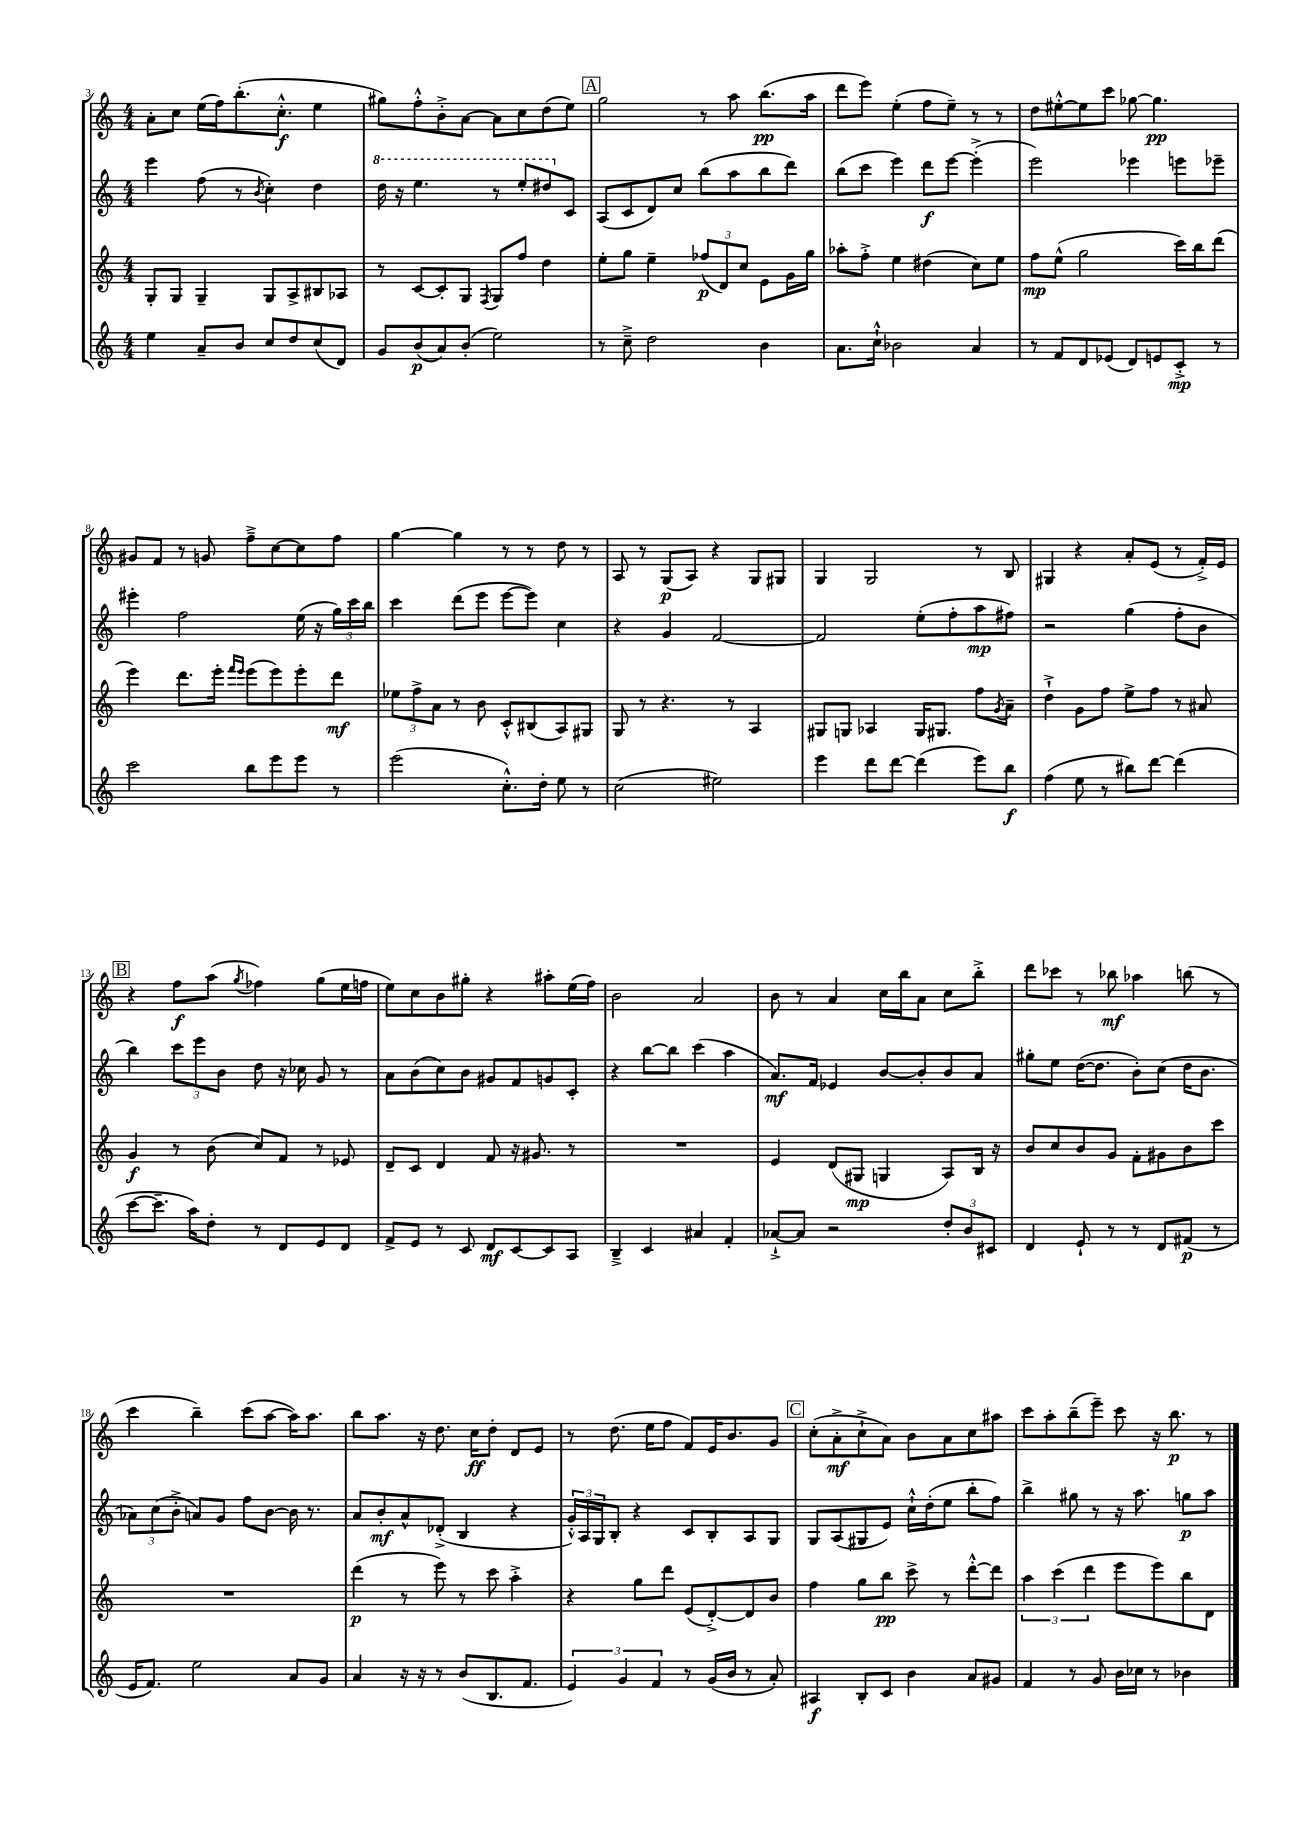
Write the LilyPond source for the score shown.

<<
\new StaffGroup <<
\new Staff = "s0" {
    \clef treble \key c \major \numericTimeSignature \time 4/4
    a'8-. c''8 e''16( f''16) b''8.-.( c''8.-.-^\f e''4 |
    gis''8) f''8-.-^ b'8-.-> a'8~ a'8 c''8 d''8( e''8) |
    \mark \markup { \box "A" } g''2 r8 a''8 b''8.\pp( a''16 |
    d'''8 e'''8) e''4-.( f''8 e''8--) r8 r8 |
    d''8 eis''8~-.-^ eis''8 c'''8 ges''8~ ges''4.\pp |
    gis'8 f'8 r8 g'8 f''8---> c''8~ c''8 f''8 |
    g''4~ g''4 r8 r8 d''8 r8 |
    a8 r8 g8\p( a8) r4 g8 gis8 |
    g4 g2 r8 b8 |
    gis4 r4 a'8-. e'8( r8 f'16-.->) e'16 |
    \mark \markup { \box "B" } r4 f''8\f a''8( \acciaccatura { g''8 } fes''4) g''8( e''16 f''16 |
    e''8) c''8 b'8 gis''8-. r4 ais''8-. e''16( f''16) |
    b'2 a'2 |
    b'8 r8 a'4 c''16 b''16 a'8 c''8 b''8-.-> |
    d'''8 ces'''8 r8 bes''8\mf aes''4 b''8( r8 |
    c'''4 b''4--) c'''8( a''8~ a''16) a''8. |
    b''8 a''8. r16 d''8. c''16\ff d''8-. d'8 e'8 |
    r8 d''8.( e''16 f''8 f'8) e'16 b'8. g'8 |
    \mark \markup { \box "C" } c''8-.( a'8-.->\mf c''8-!-> a'8) b'8 a'8 c''8 ais''8 |
    c'''8 a''8-. b''8--( e'''8--) c'''8 r16 b''8.\p r8 \bar "|." |
}
\new Staff = "s1" {
    \clef treble \key c \major \numericTimeSignature \time 4/4
    e'''4 f''8( r8 \acciaccatura { b'8 } c''4-.) d''4 |
    \ottava #1 d'''16 r16 e'''4. r8 e'''8-. dis'''8 \ottava #0 c'8 |
    \mark \markup { \box "A" } a8( c'8 d'8) c''8 b''8( a''8 b''8 d'''8) |
    b''8( c'''8 e'''4) d'''8\f e'''8~ e'''4-.->( |
    e'''2) ees'''4 e'''8 ees'''8-- |
    eis'''4-. f''2 e''16( r16 \tuplet 3/2 { g''16) c'''16 b''16 } |
    c'''4 d'''8( e'''8 e'''8~ e'''8) c''4 |
    r4 g'4 f'2~ |
    f'2 e''8-.( f''8-. a''8\mp fis''8) |
    r2 g''4( f''8-. b'8 |
    \mark \markup { \box "B" } b''4) \tuplet 3/2 { c'''8 e'''8 b'8 } d''8 r16 ces''16 g'8 r8 |
    a'8 b'8( c''8) b'8 gis'8 f'8 g'8 c'8-. |
    r4 b''8~ b''8 c'''4( a''4 |
    a'8.\mf) f'16 ees'4 b'8~ b'8-. b'8 a'8 |
    gis''8-. e''8 d''16~( d''8. b'8-.) c''8( d''16 b'8. |
    \tuplet 3/2 { aes'8) c''8( b'8-.-> } a'8) g'8 f''8 b'8~ b'16 r8. |
    a'8 b'8-.\mf a'8-^ des'8-.->( b4 r4 |
    \tuplet 3/2 { g'16-.-^) a16 g16 } b8-. r4 c'8 b8-. a8 g8 |
    \mark \markup { \box "C" } g8 a8( gis8 e'8) c''16-!-^ d''16-.( e''8 b''8-. f''8) |
    b''4-> gis''8 r8 r16 a''8. g''8\p a''8 \bar "|." |
}
\new Staff = "s2" {
    \clef treble \key c \major \numericTimeSignature \time 4/4
    g8-. g8 g4-- g8 a8-> bis8 aes8 |
    r8 c'8~ c'8-. g8 \acciaccatura { f8 } g8 f''8 d''4 |
    \mark \markup { \box "A" } e''8-. g''8 e''4-- \tuplet 3/2 { fes''8\p( d'8) c''8 } e'8 g'16 g''16 |
    aes''8-. f''8-.-> e''4 dis''4( c''8) e''8 |
    f''8\mp e''8-^( g''2 c'''16) b''16 d'''8( |
    e'''4) d'''8. e'''16-. \grace { f'''16 e'''16 } e'''8( e'''8) e'''8-. d'''8\mf |
    \tuplet 3/2 { ees''8 f''8-> a'8 } r8 b'8 c'8-.-^ bis8( a8) gis8 |
    g8 r8 r4. r8 a4 |
    gis8 g8 aes4 g16 gis8. f''8 \acciaccatura { g'8 } a'8-- |
    d''4-!-> g'8 f''8 e''8-> f''8 r8 ais'8 |
    \mark \markup { \box "B" } g'4\f r8 b'8( c''8) f'8 r8 ees'8 |
    d'8-- c'8 d'4 f'8 r16 gis'8. r8 |
    R1 |
    e'4 d'8( gis8\mp g4 a8) b16 r16 |
    b'8 c''8 b'8 g'8 f'8-. gis'8 b'8 c'''8 |
    R1 |
    d'''4\p( r8 e'''8) r8 c'''8 a''4-.-> |
    r4 g''8 d'''8 e'8( d'8~-.->) d'8 b'8 |
    \mark \markup { \box "C" } f''4 g''8 b''8\pp c'''8-> r8 d'''8~-.-^ d'''8 |
    \tuplet 3/2 { a''4 c'''4( d'''4 } e'''8 e'''8) b''8 d'8 \bar "|." |
}
\new Staff = "s3" {
    \clef treble \key c \major \numericTimeSignature \time 4/4
    e''4 a'8-- b'8 c''8 d''8 c''8( d'8) |
    g'8 b'8\p( a'8) b'8-.( e''2) |
    \mark \markup { \box "A" } r8 c''8---> d''2 b'4 |
    a'8. c''16-!-^ bes'2 a'4 |
    r8 f'8 d'8 ees'8( d'8) e'8 c'8-.->\mp r8 |
    c'''2 b''8 e'''8 e'''8 r8 |
    e'''2( c''8.-.-^) d''16-. e''8 r8 |
    c''2( eis''2) |
    e'''4 d'''8 d'''8~ d'''4( e'''8) b''8\f |
    f''4( e''8 r8 bis''8) d'''8~ d'''4( |
    \mark \markup { \box "B" } c'''8~ c'''8.-- a''16) d''8-. r8 d'8 e'8 d'8 |
    f'8-> e'8 r8 c'8 d'8\mf c'8~ c'8 a8 |
    b4---> c'4 ais'4 f'4-. |
    aes'8~-!-> aes'8 r2 \tuplet 3/2 { d''8-. b'8 cis'8 } |
    d'4 e'8-! r8 r8 d'8 fis'8\p( r8 |
    e'16 f'8.) e''2 a'8 g'8 |
    a'4 r16 r16 r8 b'8( b8. f'8. |
    \tuplet 3/2 { e'4) g'4 f'4 } r8 g'16( b'16 r8 a'8-.) |
    \mark \markup { \box "C" } ais4\f b8-. c'8 b'4 a'8 gis'8 |
    f'4 r8 g'8 b'16 ces''16 r8 bes'4 \bar "|." |
}
>>
>>
\layout { \context { \Score currentBarNumber = #3 } }
